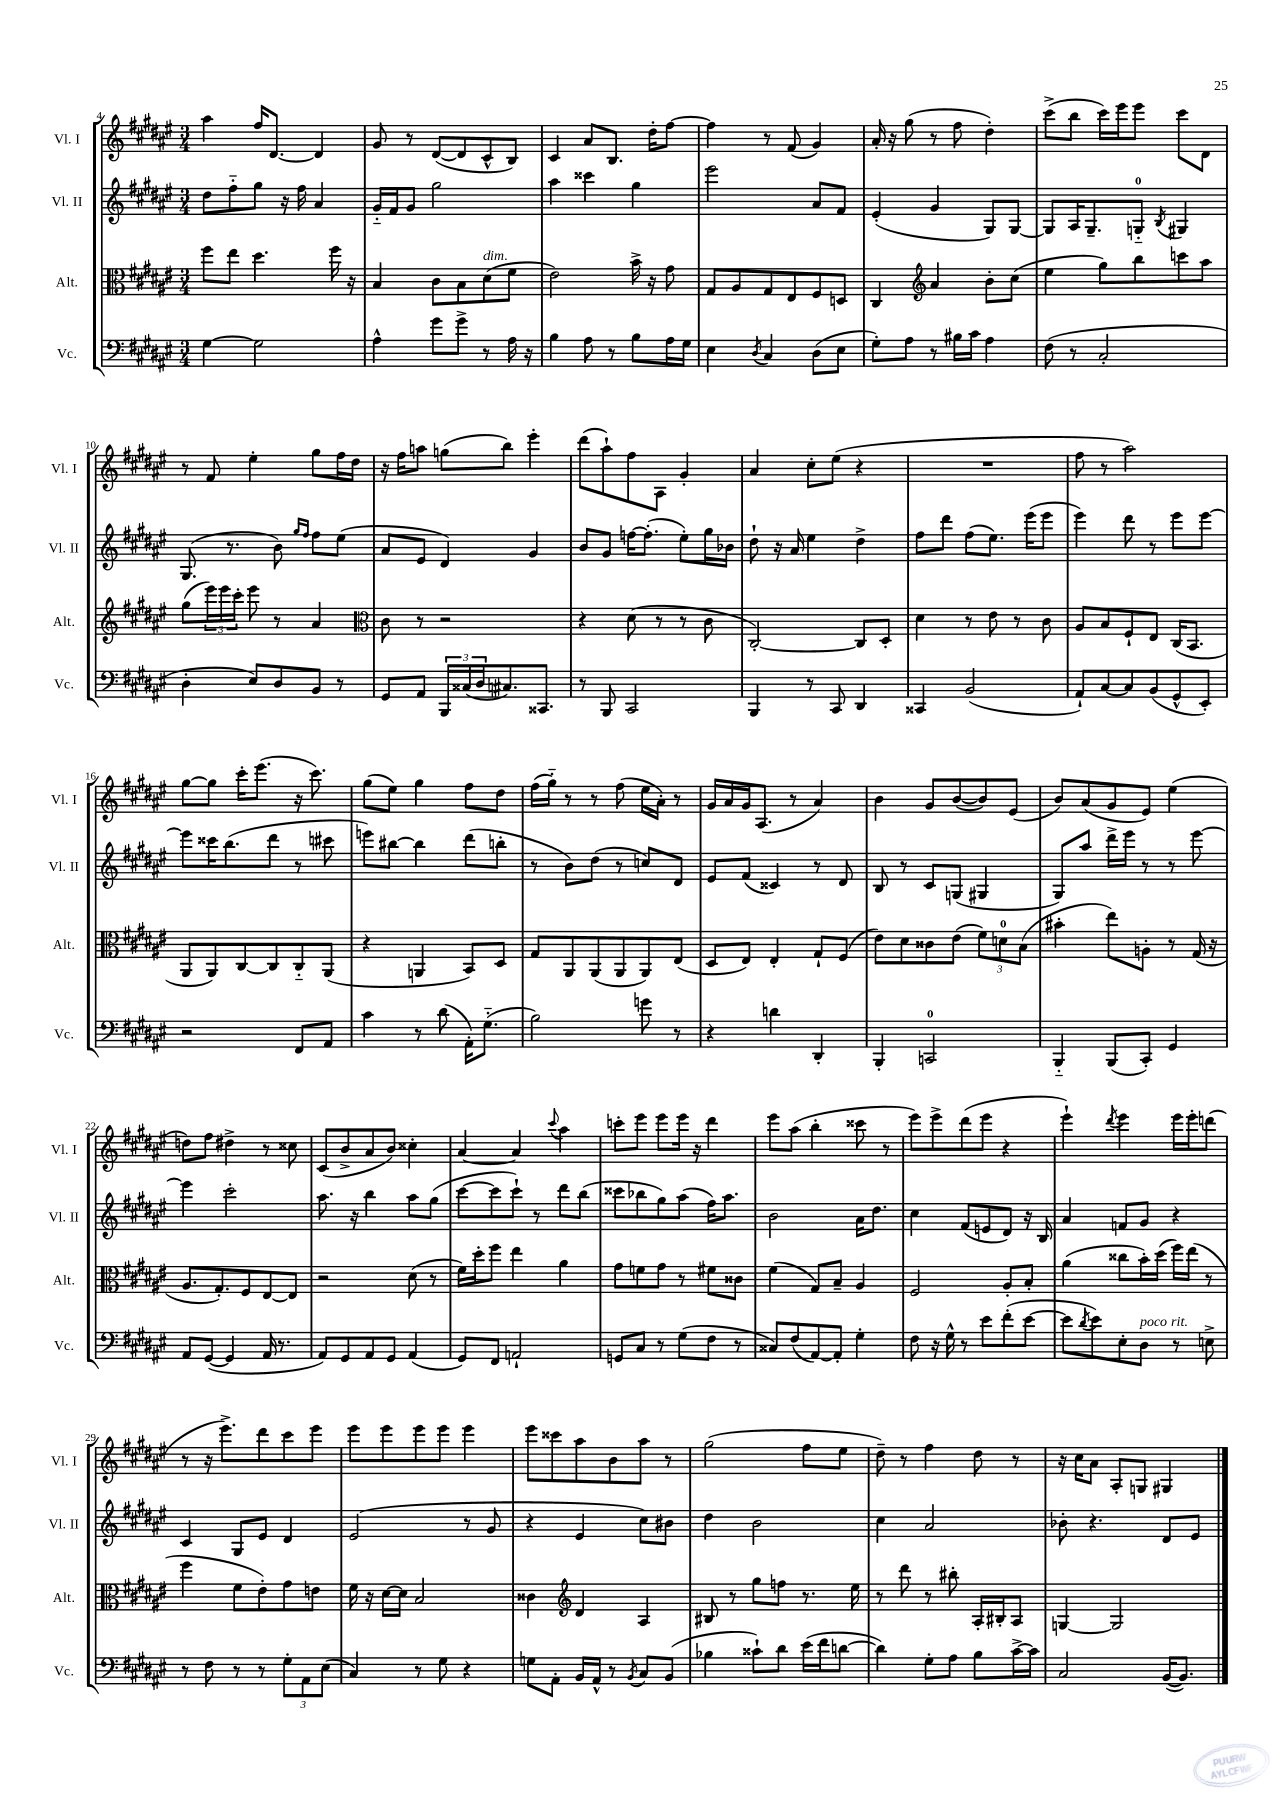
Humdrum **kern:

**kern	**kern	**kern	**kern
*staff4	*staff3	*staff2	*staff1
*clefF4	*clefC3	*clefG2	*clefG2
*k[f#c#g#d#a#e#]	*k[f#c#g#d#a#e#]	*k[f#c#g#d#a#e#]	*k[f#c#g#d#a#e#]
*M3/4	*M3/4	*M3/4	*M3/4
[4G#\	8ff#\L	8dd#\L	4aa#\
.	8ee#\J	8ff#'~\	.
2G#\]	4.dd#\	8gg#\J	16ff#/LK
.	.	.	[8.d#/J
.	.	16r	.
.	.	16ff#\	.
.	.	4a#/	4d#/]
.	16ff#\	.	.
.	16r	.	.
=	=	=	=
4A#^^\	4B/	16g#'~/LL	8g#/
.	.	16f#/J	.
.	.	8g#/J	8r
8g#\L	8c#\L	2gg#\	([8d#/L
8g#^\J	8B\	.	8d#/]
8r	(8d#\	.	8c#^^/
16A#\	8f#\J	.	8B/J)
16r	.	.	.
=	=	=	=
4B\	2e#\)	4aa#\	4c#/
8A#\	.	4ccc##\	8a#/L
8r	.	.	8.B/J
8B\L	16b^\	4gg#\	.
.	16r	.	16dd#'\LK
16A#\L	8g#\	.	[8ff#\J
16G#\JJ	.	.	.
=	=	=	=
4E#\	8G#/L	2eee#\	4ff#\]
.	8A#/	.	.
8qD#/	.	.	.
4C#/	8G#/	.	8r
.	8E#/	.	(8f#/
(8D#\L	8F#/	8a#/L	4g#/)
8E#\J	8D/J	8f#/J	.
=	=	=	=
8G#'\L)	4C#/	(4e#'/	16a#'/
.	.	.	16r
8A#\J	.	.	(8gg#\
*	*clefG2	*	*
8r	4a#/	4g#/	8r
16B#\LL	.	.	8ff#\
16c#\JJ	.	.	.
4A#\	8b'\L	8G#/L)	4dd#'\)
.	(8cc#\J	[8G#/J	.
=	=	=	=
(8F#\	4ee#\	8G#/]L	(8ccc#^\L
8r	.	16A#/K	8bb\J
.	.	8.G#~/	.
2C#'/	8gg#\L)	.	16ccc#\LL)
.	.	.	16eee#\J
.	8bb\	8G'~/J	8eee#\J
.	.	8qB/	.
.	8ccc\	4G#/	8ccc#\L
.	8aa#\J	.	8d#\J
=	=	=	=
4D#'\	(8gg#\L	(8.G#/	8r
.	24eee#\L)	.	8f#/
.	24eee#\	.	.
.	.	8.r	.
.	24ccc#'\JJ	.	.
8E#/L)	8eee#\	.	4ee#'\
8D#/	8r	8b\)	.
.	.	16qqgg#/LL	.
.	.	16qqff#/JJ	.
8BB/J	4a#/	8ff#\L	8gg#\L
8r	.	(8ee#\J	16ff#\L
.	.	.	16dd#\JJ
=	=	=	=
*	*clefC3	*	*
8GG#/L	8c#\	8a#/L	16r
.	.	.	16ff#\LK
8AA#/J	8r	8e#/J	8aa\J
24BBB/LL	2r	4d#/)	(8gg\L
(24C##/	.	.	.
24D#/J	.	.	.
8.C#/)	.	.	8bb\J)
.	.	4g#/	4eee#'\
8.CC##/J	.	.	.
=	=	=	=
8r	4r	8b/L	(8ddd#\L
8BBB/	.	8g#/J	8aa#`\)
2CC#/	(8d#\	[16ff\LK	8ff#\
.	.	(8.ff'\]J	.
.	8r	.	8A#\J
.	8r	8ee#'\L)	4g#'/
.	8c#\	16gg#\L	.
.	.	16b-\JJ	.
=	=	=	=
4BBB/	[2C#'/)	8dd#`\	4a#/
.	.	16r	.
.	.	16a#/	.
8r	.	4ee#\	8cc#'\L
8CC#/	.	.	(8ee#\J
4DD#/	8C#/]L	4dd#^\	4r
.	8D#'/J	.	.
=	=	=	=
4CC##/	4d#\	8ff#\L	2.r
.	.	8ddd#\J	.
(2BB/	8r	(8ff#\L	.
.	8e#\	8.ee#\J)	.
.	8r	.	.
.	.	(16eee#\LK	.
.	8c#\	8eee#\J	.
=	=	=	=
8AA#`/L)	8A#/L	4eee#\)	8ff#\
[8C#/	8B/	.	8r
8C#/]	8F#`/	8ddd#\	2aa#\)
(8BB/	8E#/J	8r	.
8GG#^^/	(16C#/LK	8eee#\L	.
.	8.BB/J	.	.
8EE#'/J)	.	[8eee#\J	.
=	=	=	=
2r	8AA#/L	8eee#\]L	[8gg#\L
.	8AA#/)	16ccc##\K	8gg#\]J
.	.	(8.bb\	.
.	[8C#/	.	16ccc#'\LK
.	.	.	(8.eee#\J
.	8C#/]	8ddd#\J	.
8FF#/L	8C#'~/	8r	16r
.	.	.	8.ccc#\)
8AA#/J	(8AA#/J	8ccc#\	.
=	=	=	=
4c#\	4r	8eee\L)	(8gg#\L
.	.	[8bb#\J	8ee#\J)
8r	4AA/	4bb#\]	4gg#\
(8d#\	.	.	.
16AA#'\LK)	8BB/L)	(8ddd#\L	8ff#\L
(8.G#'~\J	.	.	.
.	8D#/J	8bb'\J	8dd#\J
=	=	=	=
2B\)	8G#/L	8r	(16ff#\LL
.	.	.	16gg#'~\JJ)
.	8AA#/	8b\L)	8r
.	(8AA#/	(8dd#\J	8r
.	8AA#/	8r	(8ff#\
8g\	8AA#/)	8cc/L)	16ee#\LL
.	.	.	16a#'\JJ)
8r	(8E#/J	8d#/J	8r
=	=	=	=
4r	8D#/L	8e#/L	16g#/LL
.	.	.	16a#/
.	8E#/J)	(8f#/J	16g#/J
.	.	.	(8.A#/J
4d\	4E#'/	4c##/)	.
.	.	.	8r
4DD#'/	8G#`/L	8r	4a#/)
.	(8F#/J	8d#/	.
=	=	=	=
4BBB'/	8e#\L)	8B/	4b\
.	8d#\	8r	.
2CC/	8c##\	8c#/L	8g#/L
.	(8e#\J	(8G/J	([8b/
.	12f#\L)	4G#/	8b/])
.	12d\	.	.
.	.	.	(8e#/J
.	(12B\J	.	.
=	=	=	=
4BBB'~/	4b#'\	8G#/L)	8b/L)
.	.	8aa#/J	(8a#/
(8BBB/L	8ee#\L)	16ddd#^\LL	8g#/
.	.	16eee#\JJ	.
8CC#'/J)	8A'\J	8r	8e#/J)
4GG#/	8r	8r	(4ee#\
.	(16G#/	[8eee#\	.
.	16r	.	.
=	=	=	=
8AA#/L	8.A#/L	4eee#\]	8dd\L)
([8GG#/J	.	.	8ff#\J
.	8.G#'/)	.	.
4GG#/]	.	2ccc#'\	4dd#^\
.	8F#/	.	.
16AA#/	[8E#/	.	8r
8.r	.	.	.
.	8E#/]J	.	8cc##\
=	=	=	=
8AA#/L)	2r	8.aa#\	(8c#/L
8GG#/	.	.	8b^/
.	.	16r	.
8AA#/	.	4bb\	8a#/
8GG#/J	.	.	8b/J)
(4AA#/	(8d#\	8aa#\L	4cc##'\
.	8r	(8gg#\J	.
=	=	=	=
8GG#/L)	16f#\LL)	[8ccc#\L	[4a#/
.	16dd#'\J	.	.
8FF#/J	8ff#\J	8ccc#\]	.
2AA`/	4ee#\	8ccc#`\J)	4a#/]
.	.	8r	.
.	.	.	8qqccc#/
.	4a#\	8ddd#\L	4aa#\
.	.	(8bb\J	.
=	=	=	=
8GG/L	8g#\L	8ccc##\L	8ccc'\L
8C#/J	8f\	8bb-\	8eee#\J
8r	8g#\J	8gg#\)	8eee#\L
(8G#\L	8r	(8aa#\J	16eee#\Jk
.	.	.	16r
8F#\J	8f#\L	16ff#\LK)	4ddd#\
.	.	8.aa#\J	.
8r	8c##\J	.	.
=	=	=	=
8C##/L)	(4f#\	2b\	8eee#\L
(8F#/	.	.	(8aa#\J
[8AA#/)	8G#/L)	.	4bb'\
8AA#'/]J	8B~/J	.	.
4G#'\	4A#/	16a#\LK	8ccc##\
.	.	8.dd#\J	.
.	.	.	8r
=	=	=	=
8F#\	2F#/	4cc#\	8eee#\L)
16r	.	.	8eee#^\
16G#^^\	.	.	.
8r	.	(8f#/L	(8ddd#\
8e#\L	.	8e/	8eee#\J
(8f#'\	8A#'/L	8d#/J)	4r
[8e#\J	8B'/J	16r	.
.	.	16B/	.
=	=	=	=
8e#\]L	(4a#\	4a#/	4eee#`\)
8qd#/	.	.	.
8e#\)	.	.	.
.	.	.	8qddd#/
8E#'\	8cc##\L	8f/L	4eee#\
8D#\J	16b'\L)	8g#/J	.
.	(16dd#\JJ	.	.
8r	16ff#\LL)	4r	16eee#\LL
.	(16ee#\JJ	.	16eee#'\J
8E^\	8r	.	(8ddd\J
=	=	=	=
8r	4ff#\	4c#/	8r
8F#\	.	.	16r
.	.	.	8.eee#^\L)
8r	8f#\L	8G#/L	.
8r	8e#'\)	8e#/J	8ddd#\
12G#'\L	8g#\	4d#/	8ccc#\
12AA#\	.	.	.
.	8e\J	.	8eee#\J
(12E#\J	.	.	.
=	=	=	=
4C#/)	16f#\	(2e#/	8eee#\L
.	16r	.	.
.	[16d#\LL	.	8eee#\
.	16d#\]JJ	.	.
8r	2B/	.	8eee#\
8G#\	.	.	8eee#\J
4r	.	8r	4eee#\
.	.	8g#/	.
=	=	=	=
8G\L	4c##\	4r	8eee#\L
8AA#'\J	.	.	8ccc##\
*	*clefG2	*	*
16BB/LL	4d#/	4e#/	8aa#\
16AA#^^/JJ	.	.	.
8r	.	.	8b\
8qBB/	.	.	.
8C#/L	4A#/	8cc#\L)	8aa#\J
(8BB/J	.	8b#\J	8r
=	=	=	=
4B-\	8B#/	4dd#\	(2gg#\
.	8r	.	.
8c##`\L)	8gg#\L	2b\	.
8d#\J	8ff\J	.	.
(16e#\LL	8.r	.	8ff#\L
16f#\J	.	.	.
[8d\J	.	.	8ee#\J
.	16ee#\	.	.
=	=	=	=
4d\])	8r	4cc#\	8dd#~\)
.	8ddd#\	.	8r
8G#'\L	8r	2a#/	4ff#\
8A#\J	8bb#'\	.	.
8B\L	16A#'/LL	.	8dd#\
.	16B#'/J	.	.
[16c#^\L	8A#/J	.	8r
16c#\]JJ	.	.	.
=	=	=	=
2C#/	[4G/	8b-'\	16r
.	.	.	16cc#\LK
.	.	4.r	8a#\J
.	2G/]	.	8A#'/L
.	.	.	8G/J
([16BB/LK	.	8d#/L	4G#/
8.BB/]J)	.	.	.
.	.	8e#/J	.
==	==	==	==
*-	*-	*-	*-
